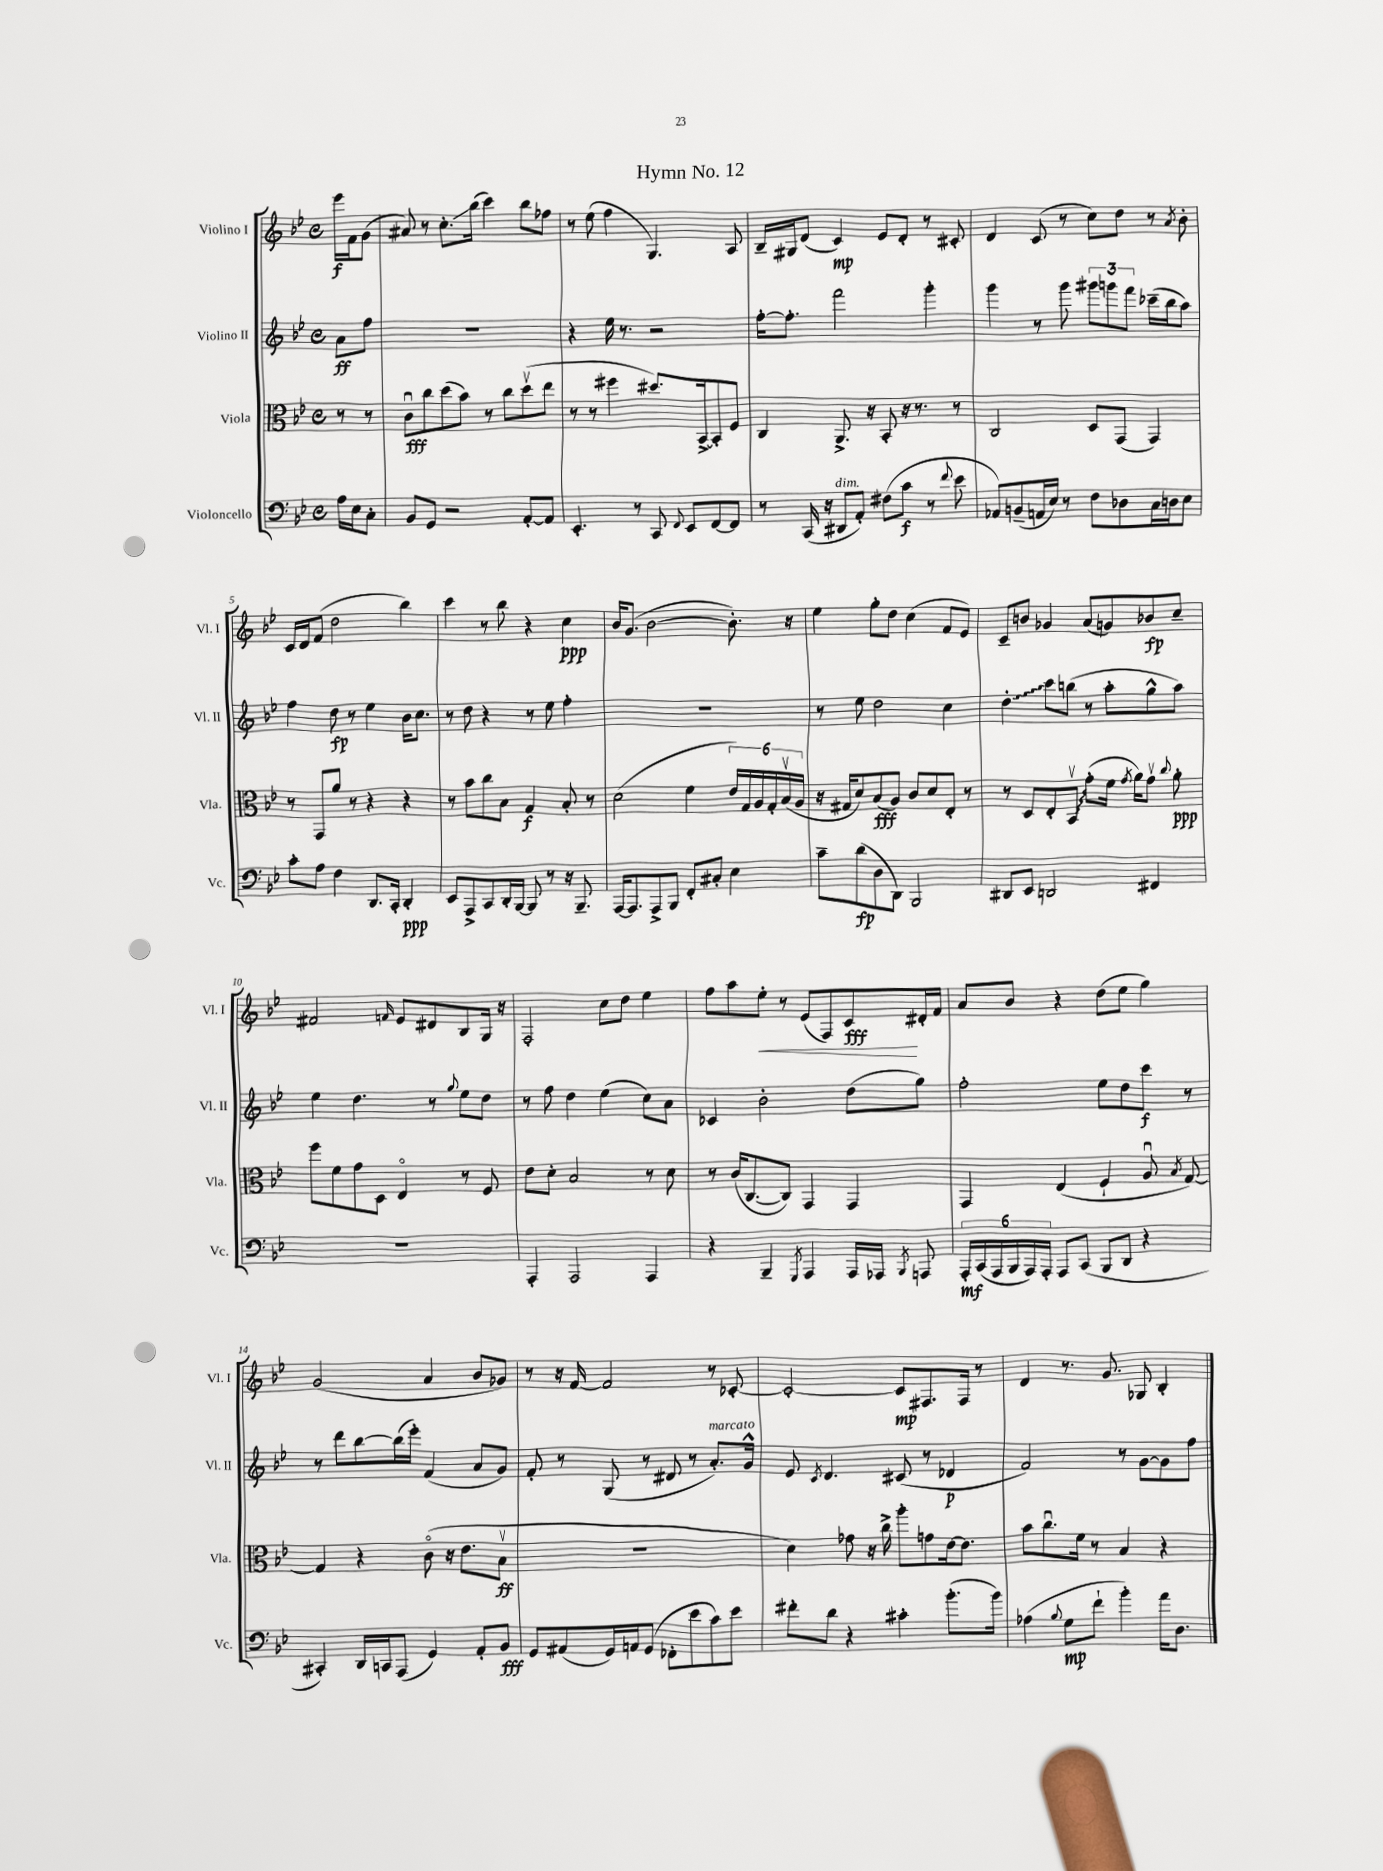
\header { title = "Hymn No. 12" }
<<
\new StaffGroup <<
\new Staff = "s0" \with { instrumentName = "Violino I" shortInstrumentName = "Vl. I" } {
    \clef treble \key bes \major \defaultTimeSignature \time 4/4 \partial 4
    \autoBeamOff ees'''16[\f f'16 g'8]( |
    ais'8) r8 c''8.[-.\glissando bes''16]( c'''4) bes''8[ fes''8] |
    r8 ees''8( f''4 g4.) a8 |
    bes16[-- gis16 d'8]( c'4\mp) ees'8[ d'8]-. r8 cis'8-. |
    d'4 c'8( r8 c''8[) d''8] r8 \acciaccatura { a'8 } bes'8-. |
    c'16[ d'16 f'8]( d''2 bes''4) |
    c'''4 r8 bes''8 r4 c''4\ppp |
    bes'16[ g'8.]( bes'2~ bes'8.-.) r16 |
    ees''4 g''8[-. d''8] c''4( f'8[ ees'8]) |
    c'8[-- b'8] ges'4 a'8[( g'8) bes'8\fp c''8]-- |
    fis'2 \grace { f'16 } ees'8[ dis'8 bes8 g16] r16 |
    f2-. c''8[ d''8] ees''4 |
    f''8[ a''8 ees''8]-.\< r8 ees'8[( f8) c'8\fff\! dis'16-. f'16] |
    a'8[ bes'8] r4 d''8[( ees''8] g''4) |
    g'2( a'4 bes'8[ ges'8]) |
    r8 r16 f'16~ f'2 r8 ces'8~-. |
    ces'2~-. ces'8[\mp fis8. fis16] r8 |
    d'4 r8. g'8. ges8 bes4-. \bar "|." |
}
\new Staff = "s1" \with { instrumentName = "Violino II" shortInstrumentName = "Vl. II" } {
    \clef treble \key bes \major \defaultTimeSignature \time 4/4 \partial 4
    \autoBeamOff a'8[\ff f''8] |
    R1 |
    r4 ees''16 r8. r2 |
    f''16[~-. f''8.]-. f'''2 g'''4-. |
    g'''4 r8 g'''8 \tuplet 3/2 { gis'''8[ g'''8 f'''8] } ces'''16[--( bes''16 a''8]) |
    f''4 d''8\fp r8 ees''4 bes'16[ c''8.] |
    r8 d''8 r4 r8 ees''8 f''4-. |
    R1 |
    r8 ees''8 d''2 c''4 |
    \once \override Glissando.style = #'zigzag d''4-.\glissando c'''8[ b''8]( r8 a''8[-. g''8-^ a''8]) |
    ees''4 d''4. r8 \appoggiatura { g''8 } ees''8[ d''8] |
    r8 f''8 d''4 ees''4( c''8[) a'8] |
    ces'4 bes'2-. d''8[( g''8]) |
    f''2-. ees''8[ d''8 c'''8]\f r8 |
    r8 d'''8[ bes''8~ bes''16( ees'''16]-.) f'4( a'8[ g'8]) |
    f'8-. r8 g8( r8 dis'8 r8 a'8.[-.^\markup { \italic "marcato" }) g'16]-^ |
    ees'8 \acciaccatura { c'8 } d'4. cis'8( r8 des'4\p |
    f'2) r8 g'8[~ g'8 f''8] \bar "|." |
}
\new Staff = "s2" \with { instrumentName = "Viola" shortInstrumentName = "Vla." } {
    \clef alto \key bes \major \defaultTimeSignature \time 4/4 \partial 4
    \autoBeamOff r8 r8 |
    c'8[\downbow\fff c''8 d''8( bes'8]) r8 c''8[ d''8\upbow( ees''8] |
    r8 r8 fis''4 dis''8.[) bes,16~-> bes,8-. f8] |
    c4 a,8.-> r16 bes,8-. r16 r8. r8 |
    c2 d8[ g,8]( g,4) |
    r8 g,8[ a'8] r8 r4 r4 |
    r8 bes'8[ c''8 bes8] g4\f bes8-. r8 |
    d'2( f'4 \tuplet 6/4 { ees'16[) g16 a16 g16-. bes16\upbow( a16] } |
    r16 gis16[ d'8) bes8\fff( a8]) c'8[ d'8 ees8]-. r8 |
    r8 d8[ ees8-. \once \override Glissando.style = #'zigzag bes,8]\upbow\glissando g'8[-.( f'16] \acciaccatura { g'8 } a'16[) g'8]\upbow \appoggiatura { c''8 } a'8-.\ppp |
    f''8[ f'8 g'8 d8] ees4\flageolet r8 f8 |
    ees'8[ d'8]-. bes2 r8 d'8 |
    r8 c'16[( c8.~ c8]) g,4 g,4 |
    g,4 ees4( f4-! a8\downbow \acciaccatura { bes8 } g8~) |
    g4 r4 c'8\flageolet( r16 ees'8.[ bes8]\upbow\ff |
    R1 |
    d'4) ges'8 r16 c''16-> a''8[-. g'8 ees'16~ ees'8.] |
    bes'8[ c''8.\downbow f'16] r8 bes4 r4 \bar "|." |
}
\new Staff = "s3" \with { instrumentName = "Violoncello" shortInstrumentName = "Vc." } {
    \clef bass \key bes \major \defaultTimeSignature \time 4/4 \partial 4
    \autoBeamOff a16[ ees16 c8]-. |
    bes,8[ g,8] r2 a,8[~-. a,8] |
    ees,4.-. r8 c,8 \appoggiatura { f,8 } ees,8[ f,8~ f,8] |
    r8 c,16( r16 dis,8[^\markup { \italic "dim." } a,8]-.) fis8[( c'8]\f r8 \appoggiatura { f'8 } ees'8 |
    aes,8[) b,8--( a,16 ees16]) r8 f8[ des8 c16 d16 ees8] |
    c'8[-. a8] f4 d,8.[ c,16]-. d,4-.\ppp |
    ees,8[ a,,8-> c,8 d,16-. bes,,16]~ bes,,8 r8 r16 bes,,8.-- |
    a,,16[~ a,,8. a,,8-> bes,,8] f,8[-. cis8]-. ees4 |
    c'8[-- d'8\fp( d8 d,8]) bes,,2 |
    dis,8[ ees,8] d,2 fis,4 |
    R1 |
    a,,4-. a,,2 a,,4 |
    r4 bes,,4-- \acciaccatura { g,,8 } a,,4 a,,16[ aes,,16] \acciaccatura { bes,,8 } a,,8 |
    \tuplet 6/4 { a,,16[-.\mf c,16( a,,16 bes,,16 a,,16) a,,16]-. } a,,8[ c,8]( bes,,8[ d,8] r4 |
    cis,4-.) d,16[ c,16 a,,8]( g,4) a,8[-. bes,8]\fff |
    g,8[ ais,8( g,16) a,16 g,8]( fes,8[-. ees'8 c'8) ees'8] |
    fis'8[-. d'8] r4 cis'4-. bes'8.[-.( bes'16]) |
    aes4( \appoggiatura { bes8 } g8[\mp f'8]-! bes'4-.) a'16[ d8.] \bar "|." |
}
>>
>>
